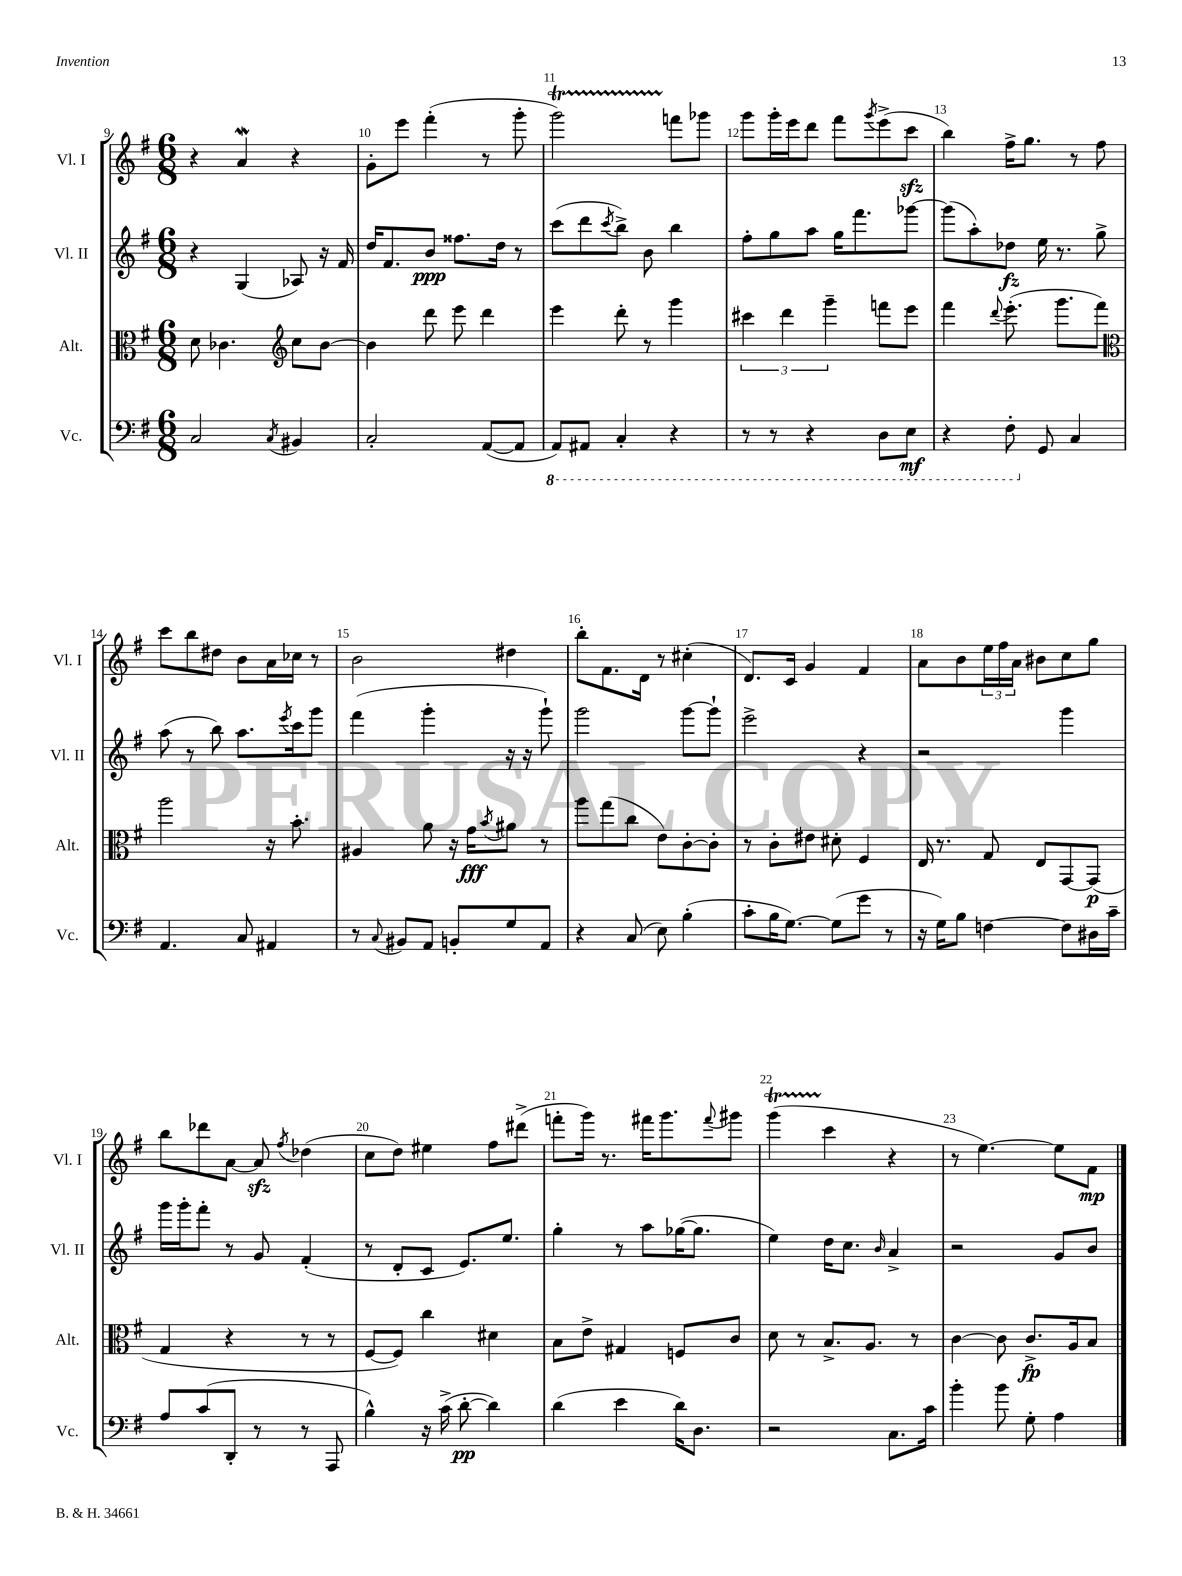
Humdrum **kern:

**kern	**kern	**kern	**kern
*staff4	*staff3	*staff2	*staff1
*clefF4	*clefC3	*clefG2	*clefG2
*k[f#]	*k[f#]	*k[f#]	*k[f#]
*M6/8	*M6/8	*M6/8	*M6/8
2C/	8d\	4r	4r
.	4.c-\	.	.
.	.	(4G/	4a/
*	*clefG2	*	*
8qC/	.	.	.
4BB#/	8cc\L	8A-/)	4r
.	[8b\J	16r	.
.	.	16f#/	.
=	=	=	=
2C'/	4b\]	16dd/LK	8g'\L
.	.	8.f#/	.
.	.	.	8eee\J
.	8ddd\	8b/J	(4fff#'\
.	8eee\	8.ff##\L	.
([8AA/L	4ddd\	.	8r
.	.	16dd\Jk	.
8AA/]J	.	8r	8ggg'\
=	=	=	=
8AAA/L)	4eee\	(8ccc\L	2ggg\)
8AAA#/J	.	8ddd\	.
.	.	8qccc/	.
4CC'/	8ddd'\	8bb^\J)	.
.	8r	8b\	.
4r	4ggg\	4bb\	8fff\L
.	.	.	8ggg-\J
=	=	=	=
8r	6ccc#\	8ff#'\L	8ggg\L
8r	.	8gg\	16ggg'\L
.	6ddd\	.	.
.	.	.	16eee\J
4r	.	8aa\J	8ddd\J
.	6ggg~\	.	.
.	.	16gg\LK	8fff#\L
.	.	8.fff#\	.
.	.	.	8qggg/
8DD\L	8fff\L	.	(8eee^\
8EE\J	8eee\J	[8ggg-\J	8ccc\J
=	=	=	=
4r	4fff#\	(8ggg-\]L	4bb\)
.	.	8aa'\)	.
.	8qqddd/	.	.
8FF#'\	(8.eee'\	8dd-\J	16ff#^\LK
.	.	.	8.gg\J
8GG/	.	16ee\	.
.	8.ggg\L	8.r	.
4C/	.	.	8r
.	8fff#\J)	8gg^\	8ff#\
=	=	=	=
*	*clefC3	*	*
4.AA/	2aa\	(8aa\	8ccc\L
.	.	8r	8bb\
.	.	8bb\)	8dd#\J
8C/	.	8.aa\L	8b\L
4AA#/	16r	.	16a\L
.	.	8qeee/	.
.	8.b'\	16ccc\k	16cc-\JJ
.	.	8ggg\J	8r
=	=	=	=
8r	4A#/	(4fff#\	2b\
8qqC/	.	.	.
8BB#/L	.	.	.
8AA/J	8a\	4ggg'\	.
8BB'/L	16r	.	.
.	16g\LK	.	.
.	8qb/	.	.
8G/	8a#\J	16r	4dd#\
.	.	16r	.
8AA/J	8r	8ggg`\)	.
=	=	=	=
4r	8aa\L	2ggg\	8bb'\L
.	(8gg\	.	8.f#\
(8C/	8cc\J	.	.
.	.	.	16d\Jk
8E\)	8e\L)	.	8r
(4B'\	[8c'\	[8ggg\L	(4cc#'\
.	8c'\]J	8ggg`\]J	.
=	=	=	=
8c'\L	8r	2eee^\	8.d/L)
16B\K	8c'\L	.	.
[8.G\J)	.	.	16c/Jk
.	8e#\J	.	4g/
(8G\]L	8d#'\	.	.
8g\J	4F#/	4r	4f#/
8r	.	.	.
=	=	=	=
16r	16E/	2r	8a\L
16G\LK)	8.r	.	.
8B\J	.	.	8b\
[4F\	8G/	.	24ee\L
.	.	.	24ff#\
.	.	.	24a\JJ
.	8E/L	.	8b#\L
8F\]L	[8GG/	4ggg\	8cc\
16D#\L	(8GG/]J	.	8gg\J
16c~\JJ	.	.	.
=	=	=	=
8A/L	4G/	16ggg\LL	8bb\L
.	.	16ggg'\J	.
(8c/	.	8fff#'\J	8ddd-\
8DD'/J	4r	8r	[8a\J
8r	.	8g/	8a/]
.	.	.	8qff#/
8r	8r	(4f#'/	(4dd-\
8AAA/	8r	.	.
=	=	=	=
4B^^\)	[8F#/L	8r	8cc\L
.	8F#/]J)	8d'/L	8dd\J)
16r	4cc\	8c/J	4ee#\
(16c^\	.	.	.
[8d'\	.	8.e/L)	.
4d\])	4d#\	.	8ff#\L
.	.	8.ee/J	.
.	.	.	(8ddd#^\J
=	=	=	=
(4d\	8B\L	4gg'\	8fff'\L
.	8e^\J	.	16ggg\Jk)
.	.	.	8.r
4e\	4G#/	8r	.
.	.	8aa\L	16fff#\LK
.	.	.	8.ggg\
16d\LK)	8F/L	([16gg-\K	.
8.D\J	.	8.gg-\]J	.
.	.	.	8qqfff#/
.	8c/J	.	8ggg#\J
=	=	=	=
2r	8d\	4ee\)	(4ggg\
.	8r	.	.
.	8.B^/L	16dd\LK	4ccc\
.	.	8.cc\J	.
.	8.A/J	.	.
.	.	16qqb/	.
8.C\L	.	4a^/	4r
.	8r	.	.
16c\Jk	.	.	.
=	=	=	=
4b'\	[4c\	2r	8r
.	.	.	[4.ee\)
8b\	8c\]	.	.
8G'\	8.c^/L	.	.
4A\	.	8g/L	8ee\]L
.	16A/k	.	.
.	8B/J	8b/J	8f#\J
==	==	==	==
*-	*-	*-	*-
